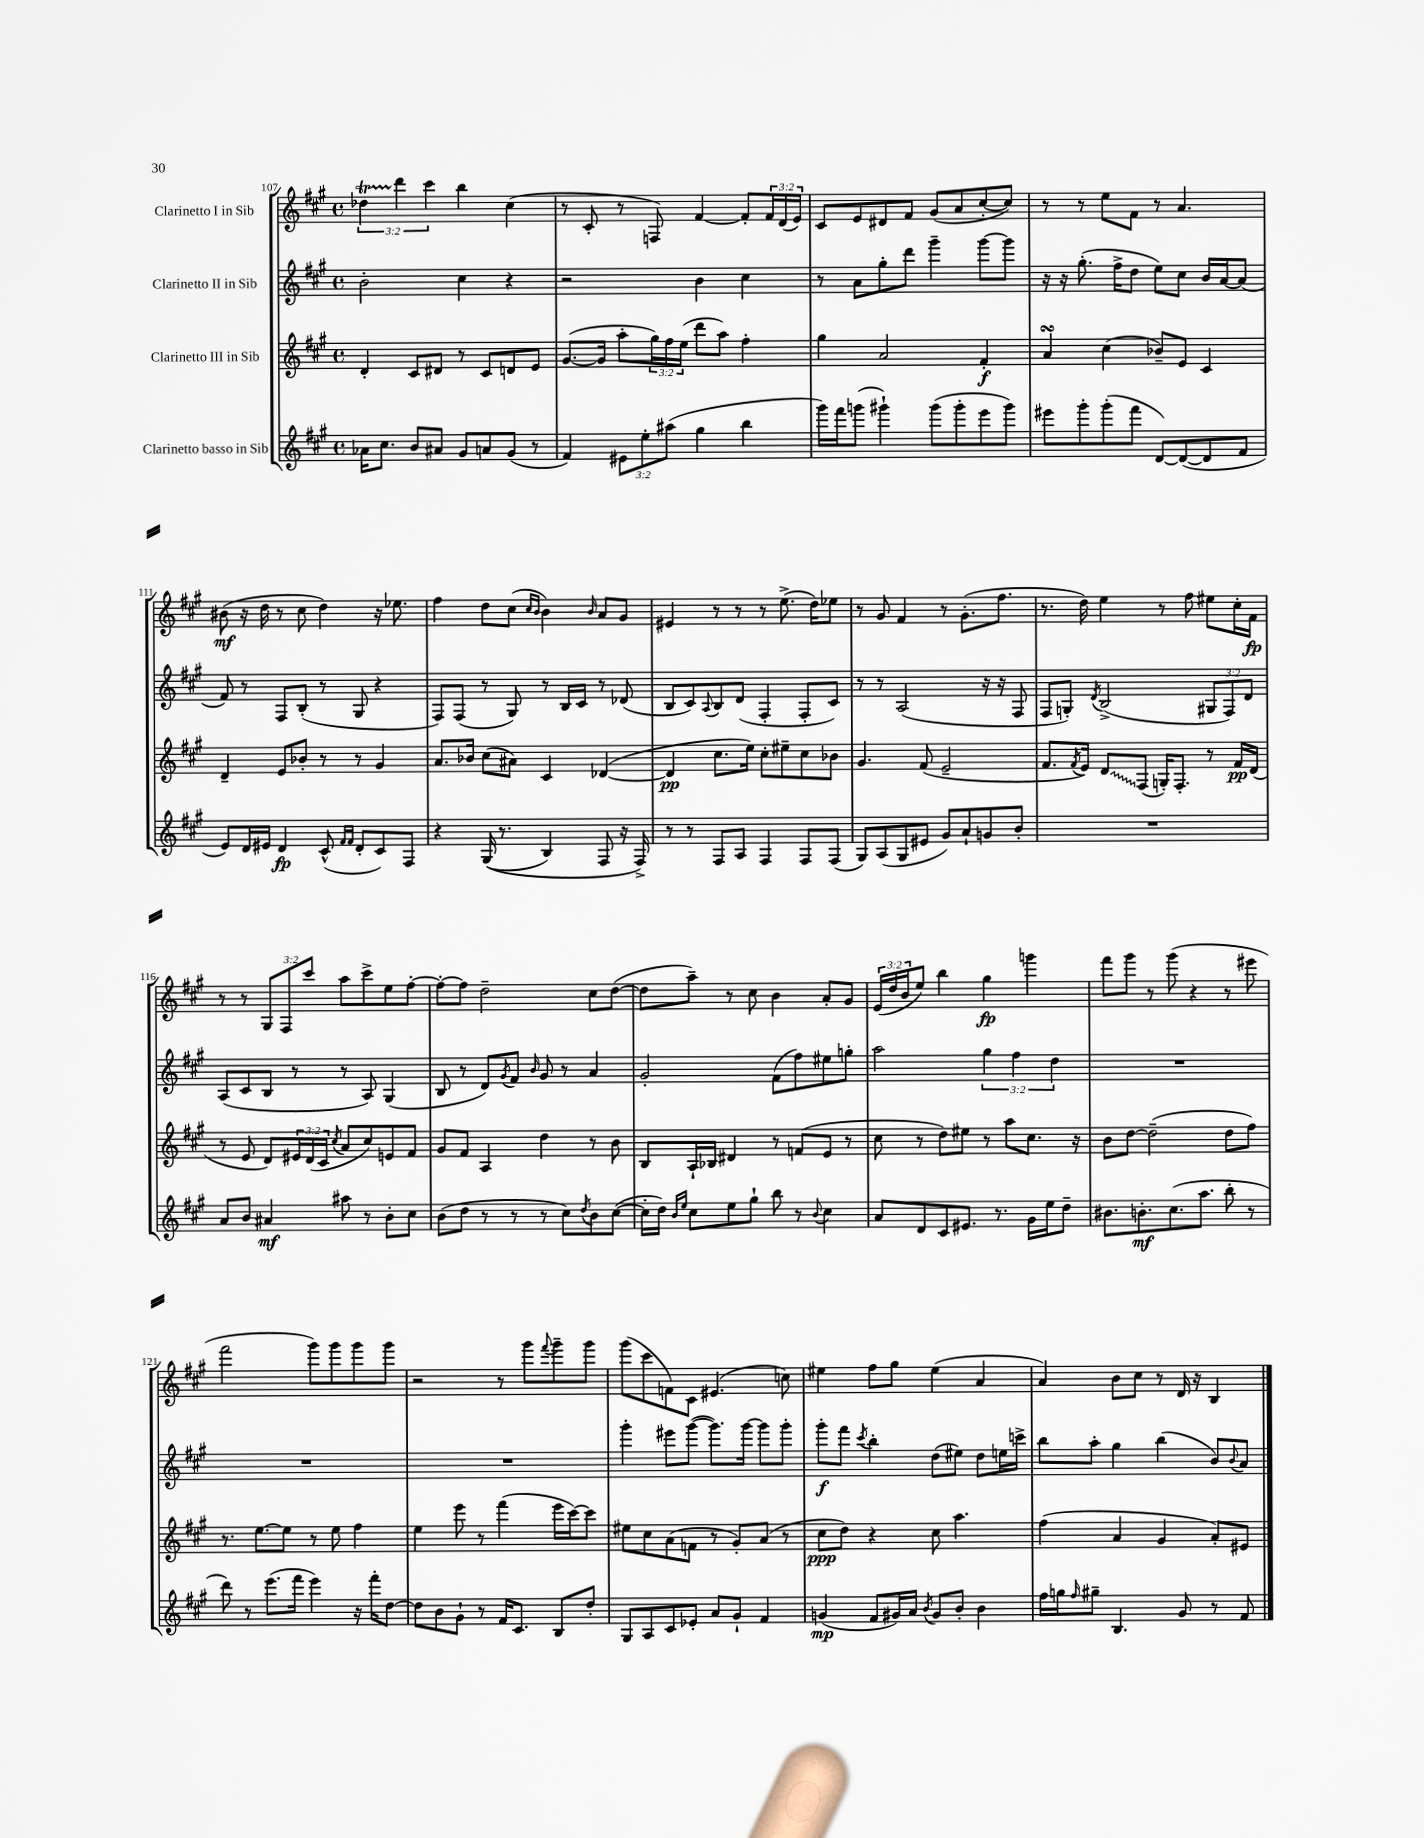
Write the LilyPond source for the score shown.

<<
\new StaffGroup <<
\new Staff = "s0" \with { instrumentName = "Clarinetto I in Sib" } {
    \clef treble \key a \major \defaultTimeSignature \time 4/4 \override Staff.TupletNumber.text = #tuplet-number::calc-fraction-text
    \tuplet 3/2 { des''4\startTrillSpan d'''4\stopTrillSpan cis'''4 } b''4 cis''4( |
    r8 cis'8-. r8 f8) fis'4~ fis'8-. \tuplet 3/2 { fis'16 d'16( e'16) } |
    cis'8 e'8 dis'8 fis'8 gis'8( a'8 cis''8~-. cis''8) |
    r8 r8 e''8 fis'8 r8 a'4. |
    bis'8\mf( r16 d''16 r8 cis''8 d''4) r16 ees''8. |
    fis''4 d''8 cis''8( \grace { cis''16 b'16 } b'4) \grace { b'16 } a'8 gis'8 |
    eis'4 r8 r8 r8 e''8.->( d''16) ees''8 |
    r8 gis'8 fis'4 r8 gis'8.-.( fis''8. |
    r8. d''16) e''4 r8 fis''8 eis''8 cis''16-. fis'16\fp |
    r8 r8 \tuplet 3/2 { gis8 fis8 cis'''8 } a''8 cis'''8-> e''8 fis''8~-. |
    fis''8~-. fis''8 d''2-- cis''8 d''8~( |
    d''8 a''8--) r8 cis''8 b'4 a'8-. gis'8 |
    \tuplet 3/2 { e'16( d''16 b'16 } e''8) b''4 gis''4\fp g'''4 |
    fis'''8 gis'''8 r8 gis'''8( r4 r8 eis'''8 |
    fis'''2 gis'''8) gis'''8 gis'''8 gis'''8 |
    r2 r8 gis'''8 \appoggiatura { fis'''8 } gis'''8-- gis'''8 |
    gis'''8( cis'''8 f'8) cis'8 eis'4.( c''8) |
    eis''4 fis''8 gis''8 eis''4( a'4 |
    a'4) b'8 cis''8 r8 d'16 r16 b4 \bar "|." |
}
\new Staff = "s1" \with { instrumentName = "Clarinetto II in Sib" } {
    \clef treble \key a \major \defaultTimeSignature \time 4/4 \override Staff.TupletNumber.text = #tuplet-number::calc-fraction-text
    b'2-. cis''4 r4 |
    r2 b'4 cis''4 |
    r8 a'8 gis''8-. d'''8 gis'''4-- gis'''8~ gis'''8 |
    r16 r16 gis''8.-.( fis''16-> d''8 e''8) cis''8 b'16 a'16~ a'8( |
    fis'8) r8 fis8 b8-.( r8 gis8 r4 |
    fis8) fis8( r8 gis8) r8 b16 cis'16 r8 des'8( |
    b8 cis'8) \appoggiatura { a8 } b8 d'8( fis4-. fis8-. cis'8) |
    r8 r8 a2( r16 r16 fis8 |
    fis8 g8-.) \acciaccatura { d'8 } b2->( \tuplet 3/2 { gis8 fis8) d'8 } |
    a8( cis'8 b8 r8 r8 a8) gis4( |
    b8 r8 d'8) \acciaccatura { gis'8 } fis'8 \grace { b'16 } gis'8 r8 a'4 |
    gis'2-. fis'8( fis''8) eis''8 g''8-. |
    a''2 \tuplet 3/2 { gis''4 fis''4 d''4 } |
    R1 |
    R1 |
    R1 |
    gis'''4-. eis'''8 gis'''8~( gis'''8.) gis'''16~ gis'''8 gis'''8-. |
    gis'''8-.\f fis'''8 \acciaccatura { cis'''8 } b''4-. d''8( eis''8) d''8 e''16 c'''16-> |
    b''8 a''8-. gis''4 b''4( b'8) \appoggiatura { b'8 } a'8 \bar "|." |
}
\new Staff = "s2" \with { instrumentName = "Clarinetto III in Sib" } {
    \clef treble \key a \major \defaultTimeSignature \time 4/4 \override Staff.TupletNumber.text = #tuplet-number::calc-fraction-text
    d'4-. cis'8 dis'8 r8 cis'8 d'8 e'8 |
    gis'8.~( gis'16 a''8-. \tuplet 3/2 { gis''16) fis''16 e''16( } d'''8 a''8) fis''4-. |
    gis''4 a'2 fis'4-.\f |
    a'4\turn cis''4( bes'8--) e'8 cis'4 |
    d'4-- e'8 bes'8-. r8 r8 gis'4 |
    a'8. bes'16 cis''8( ais'8) cis'4 des'4~( |
    des'4\pp cis''8. e''16) cis''8-. eis''8-- cis''8 bes'8 |
    gis'4. fis'8( e'2-- |
    fis'8. \acciaccatura { fis'8 } e'16) \once \override Glissando.style = #'zigzag d'8\glissando fis8( g16-.) fis8.-. r8 fis'16\pp d'16( |
    r8 e'8 d'8) \tuplet 3/2 { eis'16 d'16( cis'16 } \acciaccatura { cis''8 } a'8 cis''8) e'8 fis'8 |
    gis'8 fis'8 a4 d''4 r8 b'8 |
    b8 a16-! bes16 dis'4 r8 f'8( e'8 r8 |
    cis''8 r8 d''8) eis''8 r8 a''8 cis''8. r16 |
    b'8 d''8~ d''2--( d''8 fis''8) |
    r8. e''8.~ e''8 r8 e''8 fis''4 |
    e''4 e'''8 r8 fis'''4( e'''16 cis'''16~) cis'''8 |
    eis''8 cis''8 a'8( f'8 r8 gis'8-.) a'8( r8 |
    cis''8\ppp d''8) r4 cis''8 a''4. |
    fis''4( a'4 gis'4 a'8-.) eis'8 \bar "|." |
}
\new Staff = "s3" \with { instrumentName = "Clarinetto basso in Sib" } {
    \clef treble \key a \major \defaultTimeSignature \time 4/4 \override Staff.TupletNumber.text = #tuplet-number::calc-fraction-text
    aes'16 cis''8. b'8 ais'8 gis'8 a'8 gis'8( r8 |
    fis'4) \tuplet 3/2 { eis'8 e''8-. ais''8( } gis''4 b''4 |
    gis'''16) fis'''16 g'''8( gis'''4-!) gis'''8( gis'''8-. e'''8 gis'''8) |
    eis'''8 gis'''8-. gis'''8-.( fis'''8 d'8~) d'8~( d'8 fis'8 |
    e'8) d'16 eis'16 d'4\fp cis'8-^( \grace { fis'16 fis'16 } d'8-. cis'8) fis8 |
    r4 gis16(\( r8. b4) fis8 r16 fis16->\) |
    r8 r8 fis8 a8 fis4 fis8 fis8( |
    gis8) a8( gis8 eis'8 gis'8) a'8-! g'8 b'8-. |
    R1 |
    a'8 b'8 ais'4\mf ais''8 r8 b'8-. cis''8 |
    b'8( d''8 r8 r8 r8 cis''8) \acciaccatura { d''8 } b'8 cis''8~( |
    cis''16-. d''16) \grace { b'16 e''16 } cis''8 e''8 gis''8-! b''8 r8 \appoggiatura { b'8 } cis''4 |
    a'8 d'8 cis'8 eis'8. r8. gis'16 e''16 d''8-- |
    bis'8. b'8.-.\mf cis''8.( a''8. b''8-. r8 |
    d'''8) r8 e'''8.( fis'''16 e'''4) r16 fis'''16-. d''8~ |
    d''8 b'8 gis'8-! r8 fis'16 cis'8. b8 d''8-. |
    gis8 a8 cis'8 ees'8-. a'8 gis'8-! fis'4 |
    g'4\mp( fis'8 gis'16) a'16 \acciaccatura { b'8 } gis'8 b'8-. b'4 |
    fis''16 g''16 \grace { fis''16 } gis''8-- b4. gis'8 r8 fis'8 \bar "|." |
}
>>
>>
\layout { \context { \Score currentBarNumber = #107 } }
